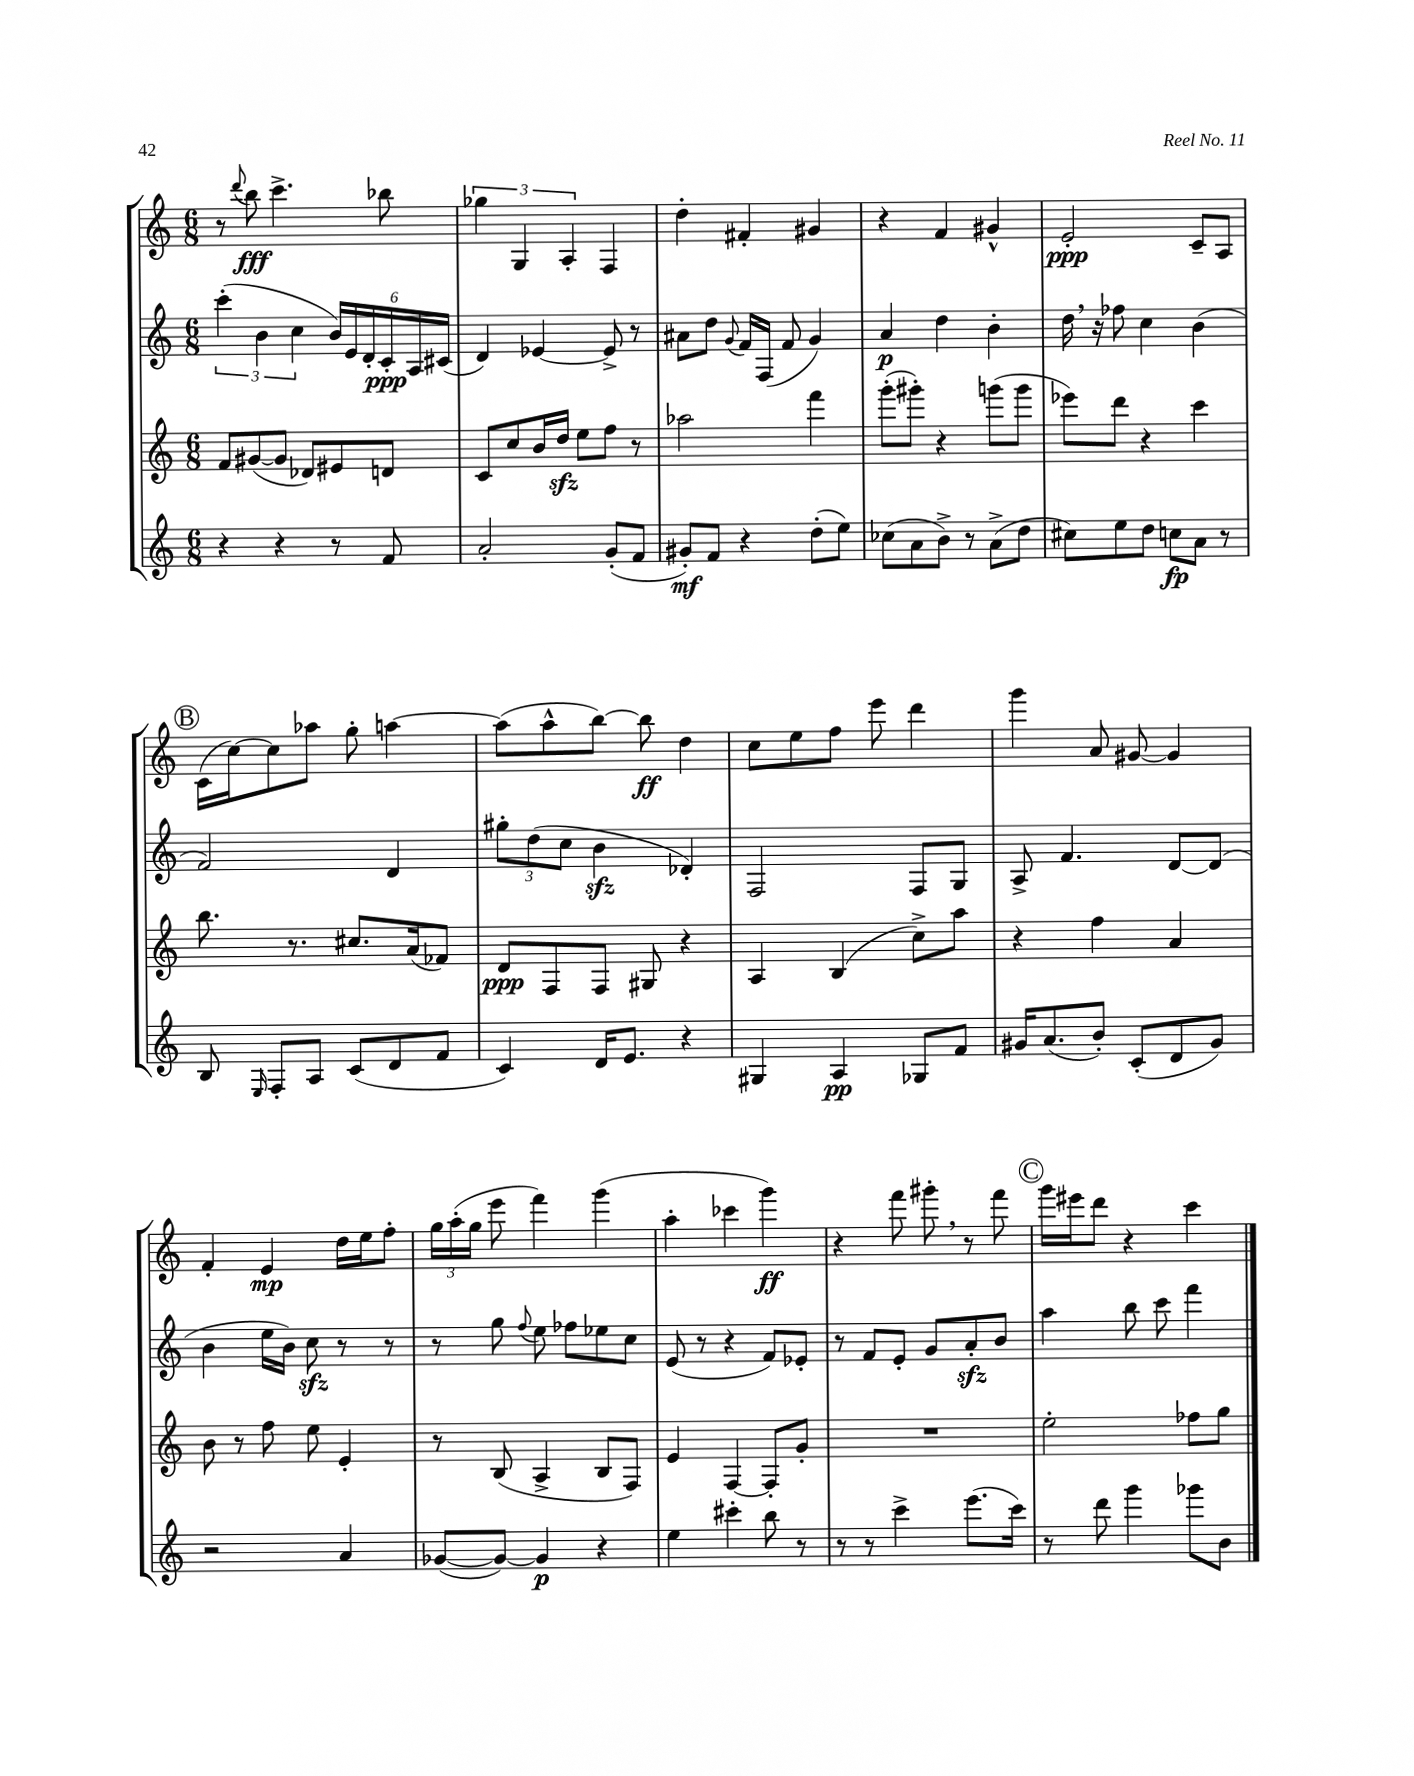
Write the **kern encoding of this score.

**kern	**kern	**kern	**kern
*staff4	*staff3	*staff2	*staff1
*clefG2	*clefG2	*clefG2	*clefG2
*k[]	*k[]	*k[]	*k[]
*M6/8	*M6/8	*M6/8	*M6/8
4r	8f	(6ccc'	8r
.	.	.	8qqddd
.	([8g#	.	8bb
.	.	6b	.
4r	8g#]	.	4.ccc^
.	.	6cc	.
.	8d-)	.	.
8r	8e#	24b)	.
.	.	24e	.
.	.	24d'	.
8f	8d	24c'	8bb-
.	.	24A	.
.	.	(24c#	.
=	=	=	=
2a'	8c	4d)	6gg-
.	8cc	.	.
.	.	.	6G
.	16b	[4e-	.
.	16dd	.	.
.	.	.	6A'
.	8ee	.	.
(8g'	8ff	8e-^]	4F
8f	8r	8r	.
=	=	=	=
8g#')	2aa-	8a#	4dd'
8f	.	8dd	.
.	.	8qqg	.
4r	.	16f	4f#'
.	.	(16F	.
.	.	8f	.
(8dd'	4fff	4g)	4g#
8ee)	.	.	.
=	=	=	=
(8cc-	(8ggg'	4a	4r
8a	8ggg#')	.	.
8b^)	4r	4dd	4f
8r	.	.	.
(8a^	(8ggg	4b'	4g#^^
8dd	8ggg	.	.
=	=	=	=
8cc#)	8eee-)	16dd	2e'
.	.	16r	.
8ee	8ddd	8ff-	.
8dd	4r	4cc	.
8cc	.	.	.
8a	4ccc	(4b	8c~
8r	.	.	8A
=	=	=	=
8B	8.bb	2f)	(16c
.	.	.	[16cc)
16qqE	.	.	.
8F'	.	.	8cc]
.	8.r	.	.
8A	.	.	8aa-
(8c	8.cc#	.	8gg'
8d	.	4d	[4aa
.	(16a	.	.
8f	8f-)	.	.
=	=	=	=
4c)	8d	12gg#'	(8aa]
.	.	(12dd	.
.	8F	.	8aa^^
.	.	12cc	.
16d	8F	4b	[8bb)
8.e	.	.	.
.	8G#	.	8bb]
4r	4r	4d-')	4dd
=	=	=	=
4G#	4A	2F	8cc
.	.	.	8ee
4A	(4B	.	8ff
.	.	.	8eee
8G-	8cc^)	8F	4ddd
8f	8aa	8G	.
=	=	=	=
16g#	4r	8A^	4ggg
(8.a	.	.	.
.	.	4.f	.
8b')	4ff	.	8a
(8c'	.	.	[8g#
8d	4a	[8d	4g#]
8g#)	.	(8d]	.
=	=	=	=
2r	8b	4b	4f'
.	8r	.	.
.	8ff	16ee	4e
.	.	16b)	.
.	8ee	8cc	.
4a	4e'	8r	16dd
.	.	.	16ee
.	.	8r	8ff'
=	=	=	=
([8g-	8r	8r	24gg
.	.	.	(24aa'
.	.	.	24gg
8g-_)	(8B	8gg	8eee
.	.	8qqff	.
4g-]	4A^	8ee	4fff)
.	.	8ff-	.
4r	8B	8ee-	(4ggg
.	8F)	8cc	.
=	=	=	=
4ee	4e	(8e	4aa'
.	.	8r	.
4ccc#'	[4F	4r	4ccc-
8bb	8F']	8f)	4ggg)
8r	8g'	8e-'	.
=	=	=	=
8r	2.r	8r	4r
8r	.	8f	.
4ccc^	.	8e'	8fff
.	.	8g	8ggg#'
(8.eee	.	8a'	8r
.	.	8b	8fff
16ccc)	.	.	.
=	=	=	=
8r	2ee'	4aa	16ggg
.	.	.	16eee#
8ddd	.	.	8ddd
4ggg	.	8bb	4r
.	.	8ccc	.
8ggg-	8ff-	4fff	4ccc
8b	8gg	.	.
==	==	==	==
*-	*-	*-	*-
